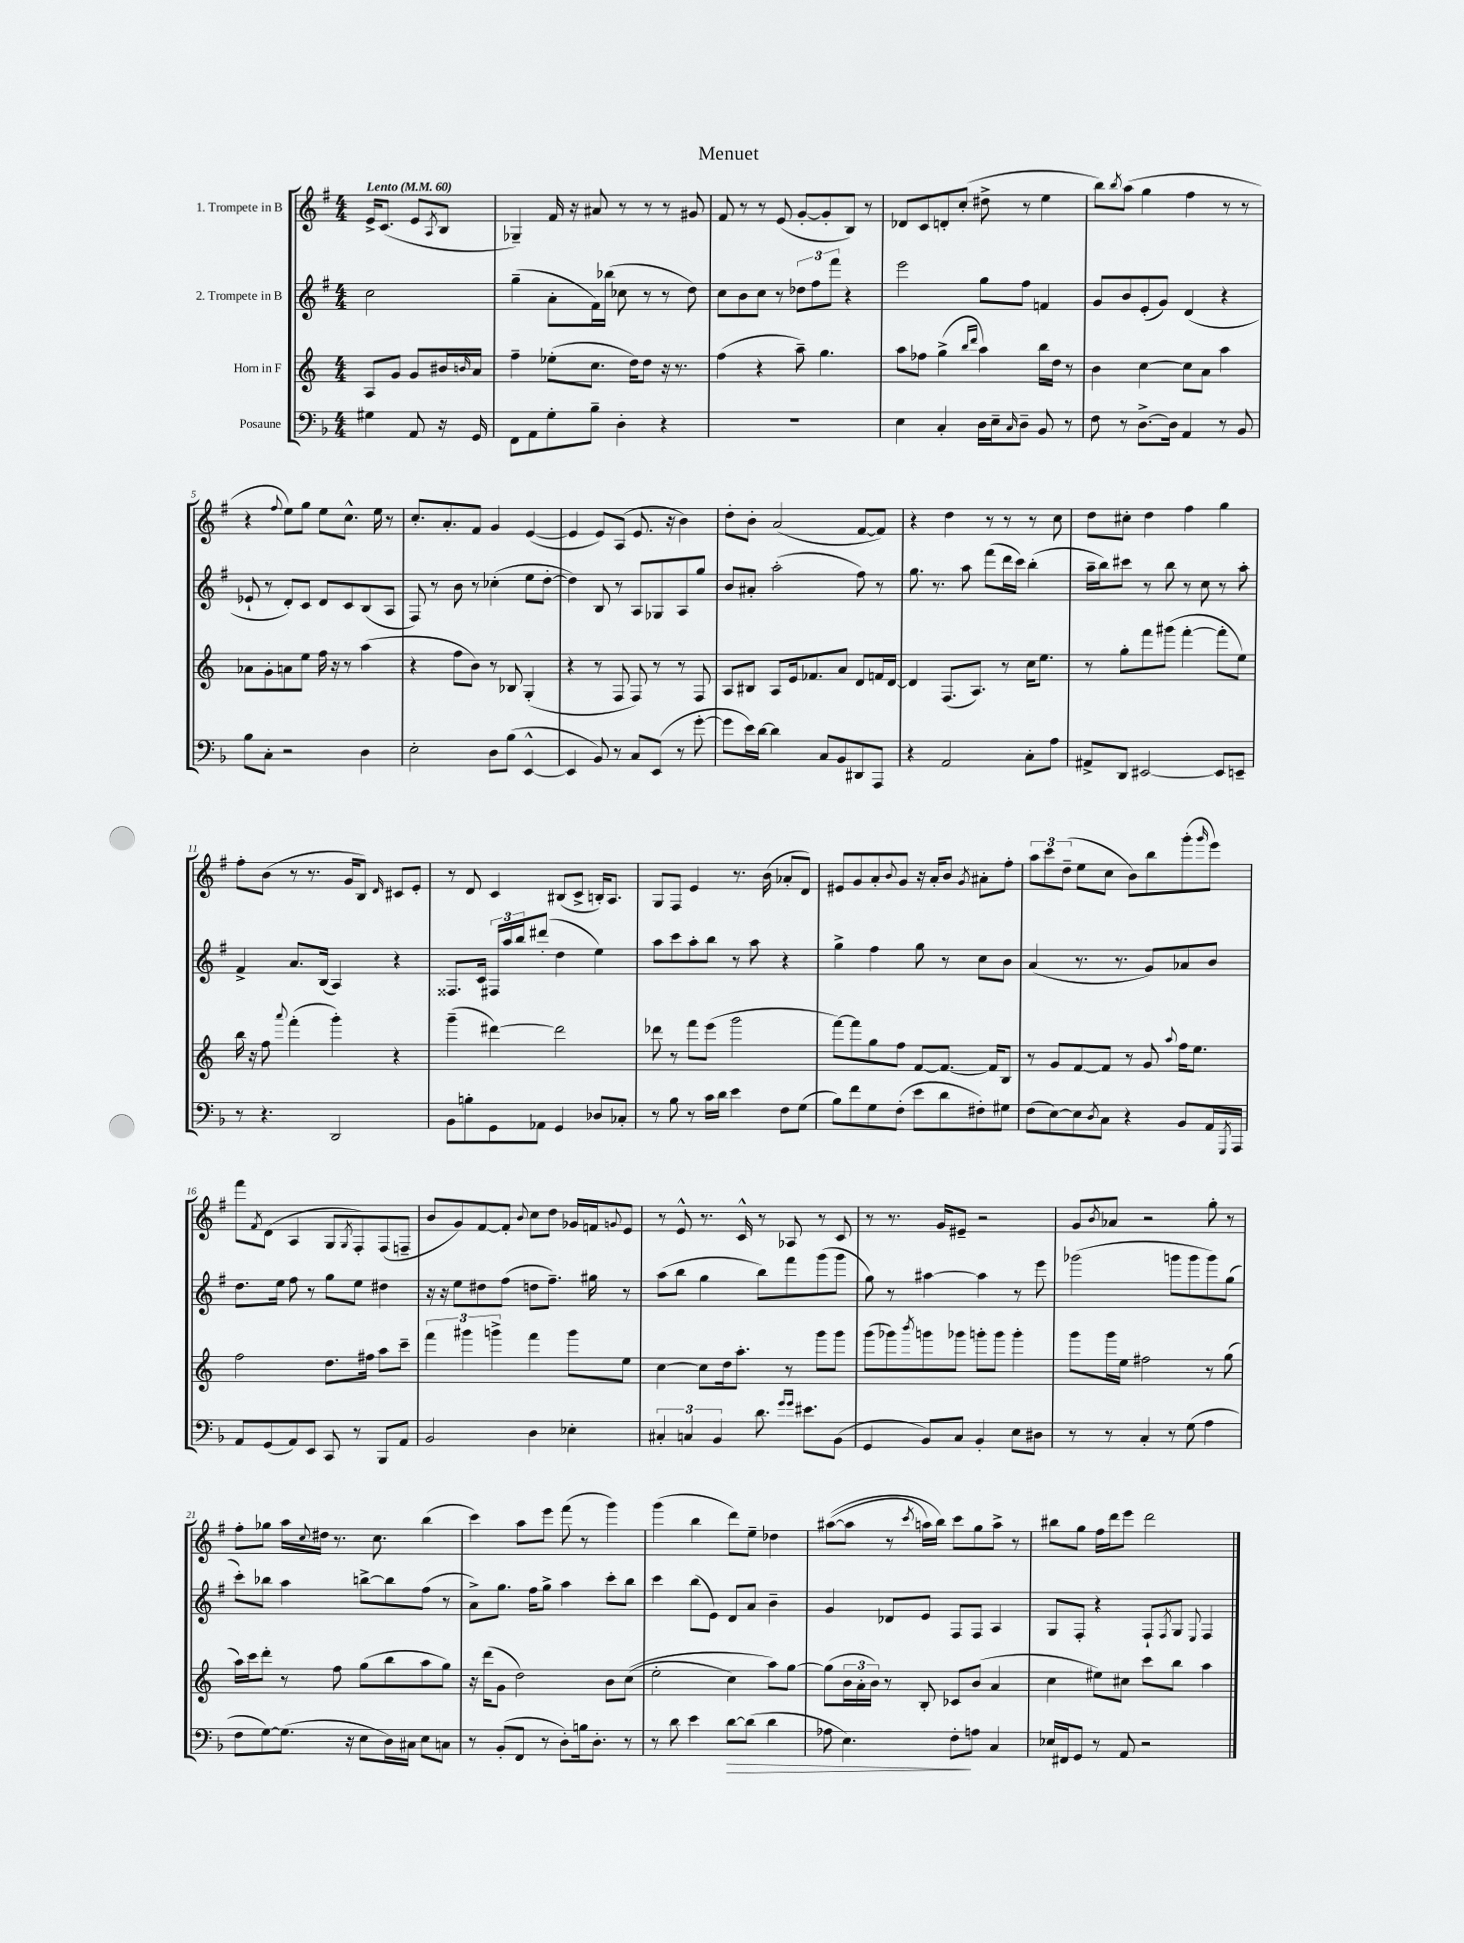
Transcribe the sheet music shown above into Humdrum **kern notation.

**kern	**dynam	**kern	**kern	**kern
*part4	*part4	*part3	*part2	*part1
*staff4	*staff4	*staff3	*staff2	*staff1
*I"Posaune	*	*I"Horn in F	*I"2. Trompete in B	*I"1. Trompete in B
*clefF4	*	*clefG2	*clefG2	*clefG2
*k[b-]	*	*k[]	*k[f#]	*k[f#]
*M4/4	*	*M4/4	*M4/4	*M4/4
*MM60	*	*MM60	*MM60	*MM60
=	=	=	=	=
!	!	!	!	!LO:TX:a:B:t=Lento
4G#X\	.	8A/L	2cc\	16e^/KL
.	.	.	.	(8.c/J
.	.	8g/J	.	.
8AA/	.	8g/L	.	8e/L
.	.	.	.	8qA/
16r	.	16b#X/L	.	8B/J
.	.	16qqbn/	.	.
16GG/	.	16a/JJ	.	.
=1	=1	=1	=1	=1
8FF\L	.	4ff~\	(4gg~\	4G-X~/)
8AA\	.	.	.	.
8G'\	.	(8ee-X'\L	8a'\L	16f#/
.	.	.	.	16r
8B-~\J	.	8.cc\J	16f#\L)	8a#X/
.	.	.	(16bb-X\JJ	.
4D'\	.	.	8cc-X\	8r
.	.	16dd\KL)	.	.
.	.	8dd\J	8r	8r
4r	.	16r	8r	8r
.	.	8.r	.	.
.	.	.	8dd\)	8g#X/
=2	=2	=2	=2	=2
1r	.	(4ff\	8cc\L	8f#/
.	.	.	8b\	8r
.	.	4r	8cc\J	8r
.	.	.	8r	(8e/
.	.	8aa~\)	12dd-X\L	[8g'/L
.	.	.	12ff#\	.
.	.	4.gg\	.	8g'/]
.	.	.	12fff#\J	.
.	.	.	4r	8B/J)
.	.	.	.	8r
=3	=3	=3	=3	=3
4E\	.	8aa\L	2eee\	8d-X/L
.	.	8ff-X\J	.	8c/
4C'/	.	(4gg^\	.	8dn'/
.	.	.	.	(8cc'/J
.	.	16qqbb/LL	.	.
.	.	16qqddd/JJ	.	.
16D\LL	.	4aa\)	8gg\L	8dd#X^\
16E~\J	.	.	.	.
16qqC/	.	.	.	.
8D~\J	.	.	8ff#\J	8r
8BB-/	.	16bb\LL	4fn/	4ee\
.	.	16dd\JJ	.	.
8r	.	8r	.	.
=4	=4	=4	=4	=4
8F\	.	4b\	8g/L	8bb\L)
.	.	.	.	8qbb/
8r	.	.	8b/	(8aa\J
[8.D^\L	.	[4cc\	(8e'/	4gg\
.	.	.	8g/J)	.
16D\Jk]	.	.	.	.
4AA/	.	8cc\L]	(4d/	4ff#\
.	.	8a\J	.	.
8r	.	4aa\	4r	8r
8BB-/	.	.	.	8r
!!LO:LB:g=z
=5	=5	=5	=5	=5
8B-\L	.	8a-X\L	8e-X`/	4r
8C'\J	.	8g'\	8r	.
.	.	.	.	8qqff#/
2r	.	8an\	8d'/L)	8ee\L)
.	.	8ee\J	8c/J	8gg\J
.	.	16ff\	8d/L	8ee\L
.	.	16r	.	.
.	.	8r	8c/	8.cc^^\J
4D\	.	(4aa\	(8B/	.
.	.	.	.	16ee\
.	.	.	8A/J	8r
=6	=6	=6	=6	=6
2E'\	.	4r	8F#/)	8.cc'/L
.	.	.	8r	.
.	.	.	.	8.a'/
.	.	8ff\L	8b\	.
.	.	8b\J)	8r	8f#/J
8D\L	.	8r	(4cc-X'\	4g/
(8B-\J	.	8B-X/	.	.
[4EE^^/	.	(4G'/	8ee\L	([4e/
.	.	.	[8dd'\J	.
=7	=7	=7	=7	=7
4EE/]	.	4r	4dd\])	4e/]
8BB-/)	.	8r	8B/	8e/L)
8r	.	8F/	8r	(8A/J
8C/L	.	8F/)	8A/L	8.e/
(8EE/J	.	8r	8G-X/	.
.	.	.	.	16r
8r	.	8r	8A/	4b\)
[8g'\	.	8F/	8gg/J	.
=8	=8	=8	=8	=8
8g\L]	.	8A/L	8b/L	8dd'\L
16e\L)	.	8B#X/J	8a#X'/J	8b'\J
[16d\JJ	.	.	.	.
4d\]	.	8A/L	(2aa'\	(2a/
.	.	16e/k	.	.
.	.	8.f-X/	.	.
8C/L	.	.	.	.
8BB-/	.	8a/J	.	.
8DD#X/	.	8d/L	8ff#\)	[8f#/L
8AAA/J	.	16fn/L	8r	8f#/J])
.	.	[16d/JJ	.	.
=9	=9	=9	=9	=9
4r	.	4d/]	8.gg\	4r
.	.	.	8.r	.
2AA/	.	(8.F/L	.	4dd\
.	.	.	8aa\	.
.	.	8.A/J)	.	.
.	.	.	(8fff#\L	8r
.	.	8r	16ddd\L	8r
.	.	.	16ccc\JJ)	.
8C'\L	.	16cc\KL	(4bb'\	8r
.	.	8.ee\J	.	.
8A\J	.	.	.	8cc\
=10	=10	=10	=10	=10
8AA#X^/L	.	8r	16aa~\LL	8dd\L
.	.	.	16bb\J)	.
8DD/J	.	8gg'\L	8ccc#X\J	8cc#X'\J
[2EE#X/	.	8fff\	8r	4dd\
.	.	(8ggg#X\J	8bb\	.
.	.	[4fff'\	8r	4ff#\
.	.	.	8cc\	.
8EE#/L]	.	8fff'\L]	8r	4gg\
8EEn~/J	.	8ee\J)	8aa'\	.
!!LO:LB:g=z
=11	=11	=11	=11	=11
8r	.	16bb\	4f#^/	8ff#'\L
.	.	16r	.	.
4.r	.	8ff\	.	(8b\J
.	.	8qqaaa/	.	.
.	.	(4fff'\	8.a/L	8r
.	.	.	.	8.r
.	.	.	(16B/Jk	.
2DD/	.	4ggg'\)	4A/)	.
.	.	.	.	16g/KL
.	.	.	.	8B/J)
.	.	.	.	16qqd/
.	.	4r	4r	8c#X/L
.	.	.	.	8e'/J
=12	=12	=12	=12	=12
8BB-\L	.	(4ggg~\	8.F##X/L	8r
8Bn'\	.	.	.	8d/
.	.	.	16c/Jk	.
8GG\	.	[4ddd#X\)	24F#X/LL	4c/
.	.	.	24aa/	.
.	.	.	24bb/J	.
8AA-X\J	.	.	(8ddd#X'/J	.
4GG/	.	2ddd#\]	4dd\	(8B#X/L
.	.	.	.	8c^/J
8D-X/L	.	.	4ee\)	16Bn'/KL)
.	.	.	.	8.A/J
8C-X'/J	.	.	.	.
=13	=13	=13	=13	=13
8r	.	8ddd-X\	8aa\L	8G/L
8B-\	.	8r	8ccc\	8F#/J
8r	.	8fff\L	8aa'\	4e/
16c\LL	.	(8eee\J	8bb\J	.
16d\JJ	.	.	.	.
4e\	.	2ggg\	8r	8.r
.	.	.	8aa\	.
.	.	.	.	(16b\
8F\L	.	.	4r	8a-X'/L
(8G\J	.	.	.	8d/J)
=14	=14	=14	=14	=14
8B-\L)	.	[8fff\L)	4gg^\	8e#X/L
8f\	.	8fff\]	.	8g/
8G\	.	8gg\	4ff#\	8a'/
.	.	.	.	8qqb/
(8F'\J	.	8ff\J	.	8g/J
8e\L	.	[8f/L	8gg\	16r
.	.	.	.	16a'/KL
8d\	.	8.f/J_	8r	8b/J
.	.	.	.	8qg/
8F#X'\)	.	.	8cc\L	8a#X'\L
.	.	16f/KL]	.	.
8G#X\J	.	8B/J	8b\J	8ff#'\J
=15	=15	=15	=15	=15
(8F\L	.	8r	(4a/	12aa\L
.	.	.	.	12ccc\
[8E\)	.	8g/L	.	.
.	.	.	.	(12dd~\J
8E\]	.	[8f/	8.r	8ee\L
8qD/	.	.	.	.
8C\J	.	8f/J]	.	8cc\J
.	.	.	8.r	.
4r	.	8r	.	8b\L)
.	.	8g/	8g/L)	8bb\
.	.	8qqaa/	.	.
8BB-/L	.	16ff\KL	8a-X/	(8ggg'\
.	.	8.ee\J	.	.
.	.	.	.	16qqggg/
16AA/L	.	.	8b/J	8eee\J)
8qGGG/	.	.	.	.
16AAA/JJ	.	.	.	.
!!LO:LB:g=z
=16	=16	=16	=16	=16
8AA/L	.	2ff\	8.dd\L	8fff#\L
.	.	.	.	8qf#/
(8GG/	.	.	.	(8d\J
.	.	.	16ee\Jk	.
8AA/)	.	.	8ff#\	4A/
8EE/J	.	.	8r	.
8CC/	.	8.dd\L	8gg\L	8G/L
.	.	.	.	8qG/
8r	.	.	8ee\J	8F#'/)
.	.	16ff#X\Jk	.	.
8BBB-/L	.	8aa\L	4dd#X\	(8F#/
8AA/J	.	8ccc~\J	.	8Fn~/J
=17	=17	=17	=17	=17
2BB-/	.	6fff\	16r	8b/L
.	.	.	16r	.
.	.	.	8ee\L	8g/)
.	.	6ggg#X\	.	.
.	.	.	8dd#X\	[8f#/
.	.	6gggn^\	.	.
.	.	.	(8ff#\J	8f#'/J]
.	.	.	.	8qqb/
4D\	.	4fff\	8ddn\L	8cc\L
.	.	.	8.ff#~\J)	8dd\J
4E-X'\	.	8ggg\L	.	16g-X/LL
.	.	.	16gg#X\	16fn/J
.	.	.	.	8qqgn/
.	.	8ee\J	8r	8e/J
=18	=18	=18	=18	=18
6C#X'/	.	[4cc\	(8aa\L	8r
.	.	.	8bb\J	8e^^/
6Cn/	.	.	.	.
.	.	8cc\L]	4gg\	8.r
6BB-/	.	.	.	.
.	.	16dd\k	.	.
.	.	8.aa'\J	.	16c^^/
8.d\	.	.	8bb\L)	8r
.	.	8r	8fff#\	8A-X/
16qqg/LL	.	.	.	.
16qqg/JJ	.	.	.	.
8.e#X\L	.	.	.	.
.	.	8ggg\L	(8ggg\	8r
(8BB-\J	.	8ggg\J	8ggg\J	8c/
=19	=19	=19	=19	=19
4GG/	.	(8ggg\L	8gg\)	8r
.	.	8ggg-X\)	8r	8.r
.	.	8qbbb/	.	.
8BB-/L)	.	8gggn\	[4aa#X\	.
.	.	.	.	16g/KL
8C/J	.	8ggg-X\J	.	8e#X~/J
4BB-'/	.	8gggn'\L	4aa#\]	2r
.	.	8ggg\J	.	.
8E\L	.	4ggg'\	8r	.
8D#X\J	.	.	8eee\	.
=20	=20	=20	=20	=20
8r	.	8ggg\L	(2ggg-X\	8g/L
.	.	.	.	8qb/
8r	.	16ggg\L	.	8a-X/J
.	.	16ee\JJ	.	.
4C'/	.	2ff#X\	.	2r
8r	.	.	8gggn\L	.
(8G\	.	.	8ggg\	.
4A\	.	8r	8ggg\)	8gg'\
.	.	(8gg\	(8gg\J	8r
!!LO:LB:g=z
=21	=21	=21	=21	=21
8F\L	.	16aa\LL)	8ccc'\L)	8ff#'\L
.	.	16ccc\J	.	.
[8G\)	.	8ddd'\J	8bb-X\J	8gg-X\J
(8.G\J]	.	8r	4aa\	16aa\LL
.	.	.	.	8qqcc/
.	.	.	.	16dd#X\JJ
.	.	8ff\	.	8.r
16r	.	.	.	.
8E\L	.	(8gg\L	[8bbn^\L	.
.	.	.	.	8.cc\
16D\L)	.	8bb\	8bb\]	.
16C#X\JJ	.	.	.	.
8E\L	.	8aa\	(8ff#\J	(4bb\
8Cn\J	.	8gg\J)	8r	.
=22	=22	=22	=22	=22
8r	.	16r	8a^\L)	4ccc\)
.	.	(16ddd\KL	.	.
(8BB-'/L	.	8g\J	8.gg\J	.
8FF/J	.	2dd\)	.	8aa\L
.	.	.	16ff#\KL	.
8r	.	.	8gg^\J	8eee\J
8D'\L)	.	.	4aa\	(8fff#\
16Bn\k	.	.	.	8r
8.D'\J	.	.	.	.
.	.	8b\L	8ccc'\L	4ggg\)
8r	.	((8cc\J	8bb\J	.
=23	=23	=23	=23	=23
8r	.	2ee'\	4ccc\	(4ggg\
8d\	.	.	.	.
4e\	.	.	(8bb\L	4bb\
.	.	.	8e\J)	.
!	!LO:HP:b	!	!	!
[8d\L	>	4cc\)	8d/L	8ddd\L)
(8d\J]	.	.	8a/J	8ee~\J
4d\	.	8aa\L)	4b~\	4dd-X\
.	.	[8gg\J	.	.
=24	=24	=24	=24	=24
8A-X\	.	(8gg\L]	4g/	(([8aa#X\L
4.E\)	.	24b\L	.	8aa#\J]
.	.	24a'\	.	.
.	.	24b\JJ)	.	.
.	.	8r	8d-X/L	8r
.	.	.	.	8qccc/
.	.	8B'/	8e/J	16aan\LL)
.	.	.	.	16bb\JJ)
8F'\L	.	8c-X/L	8F#/L	8ccc\L
8An\J	]	(8b/J	8F#/J	8gg\
4C/	.	4a/	4A/	8aa^\J
.	.	.	.	8r
=25	=25	=25	=25	=25
16E-X/LL	.	4cc\	8G/L	8bb#X\L
16FF#X/J	.	.	.	.
8GG/J	.	.	8F#'/J	8gg\J
8r	.	8ee#X\L)	4r	16ff#\LL
.	.	.	.	16ddd\J
8AA/	.	8cc#X\J	.	8eee\J
2r	.	8ccc\L	8F#`/L	2ddd\
.	.	.	8qF#/	.
.	.	8bb\J	8G/J	.
.	.	.	8qqE/	.
.	.	4aa\	4F#/	.
==	==	==	==	==
*-	*-	*-	*-	*-
